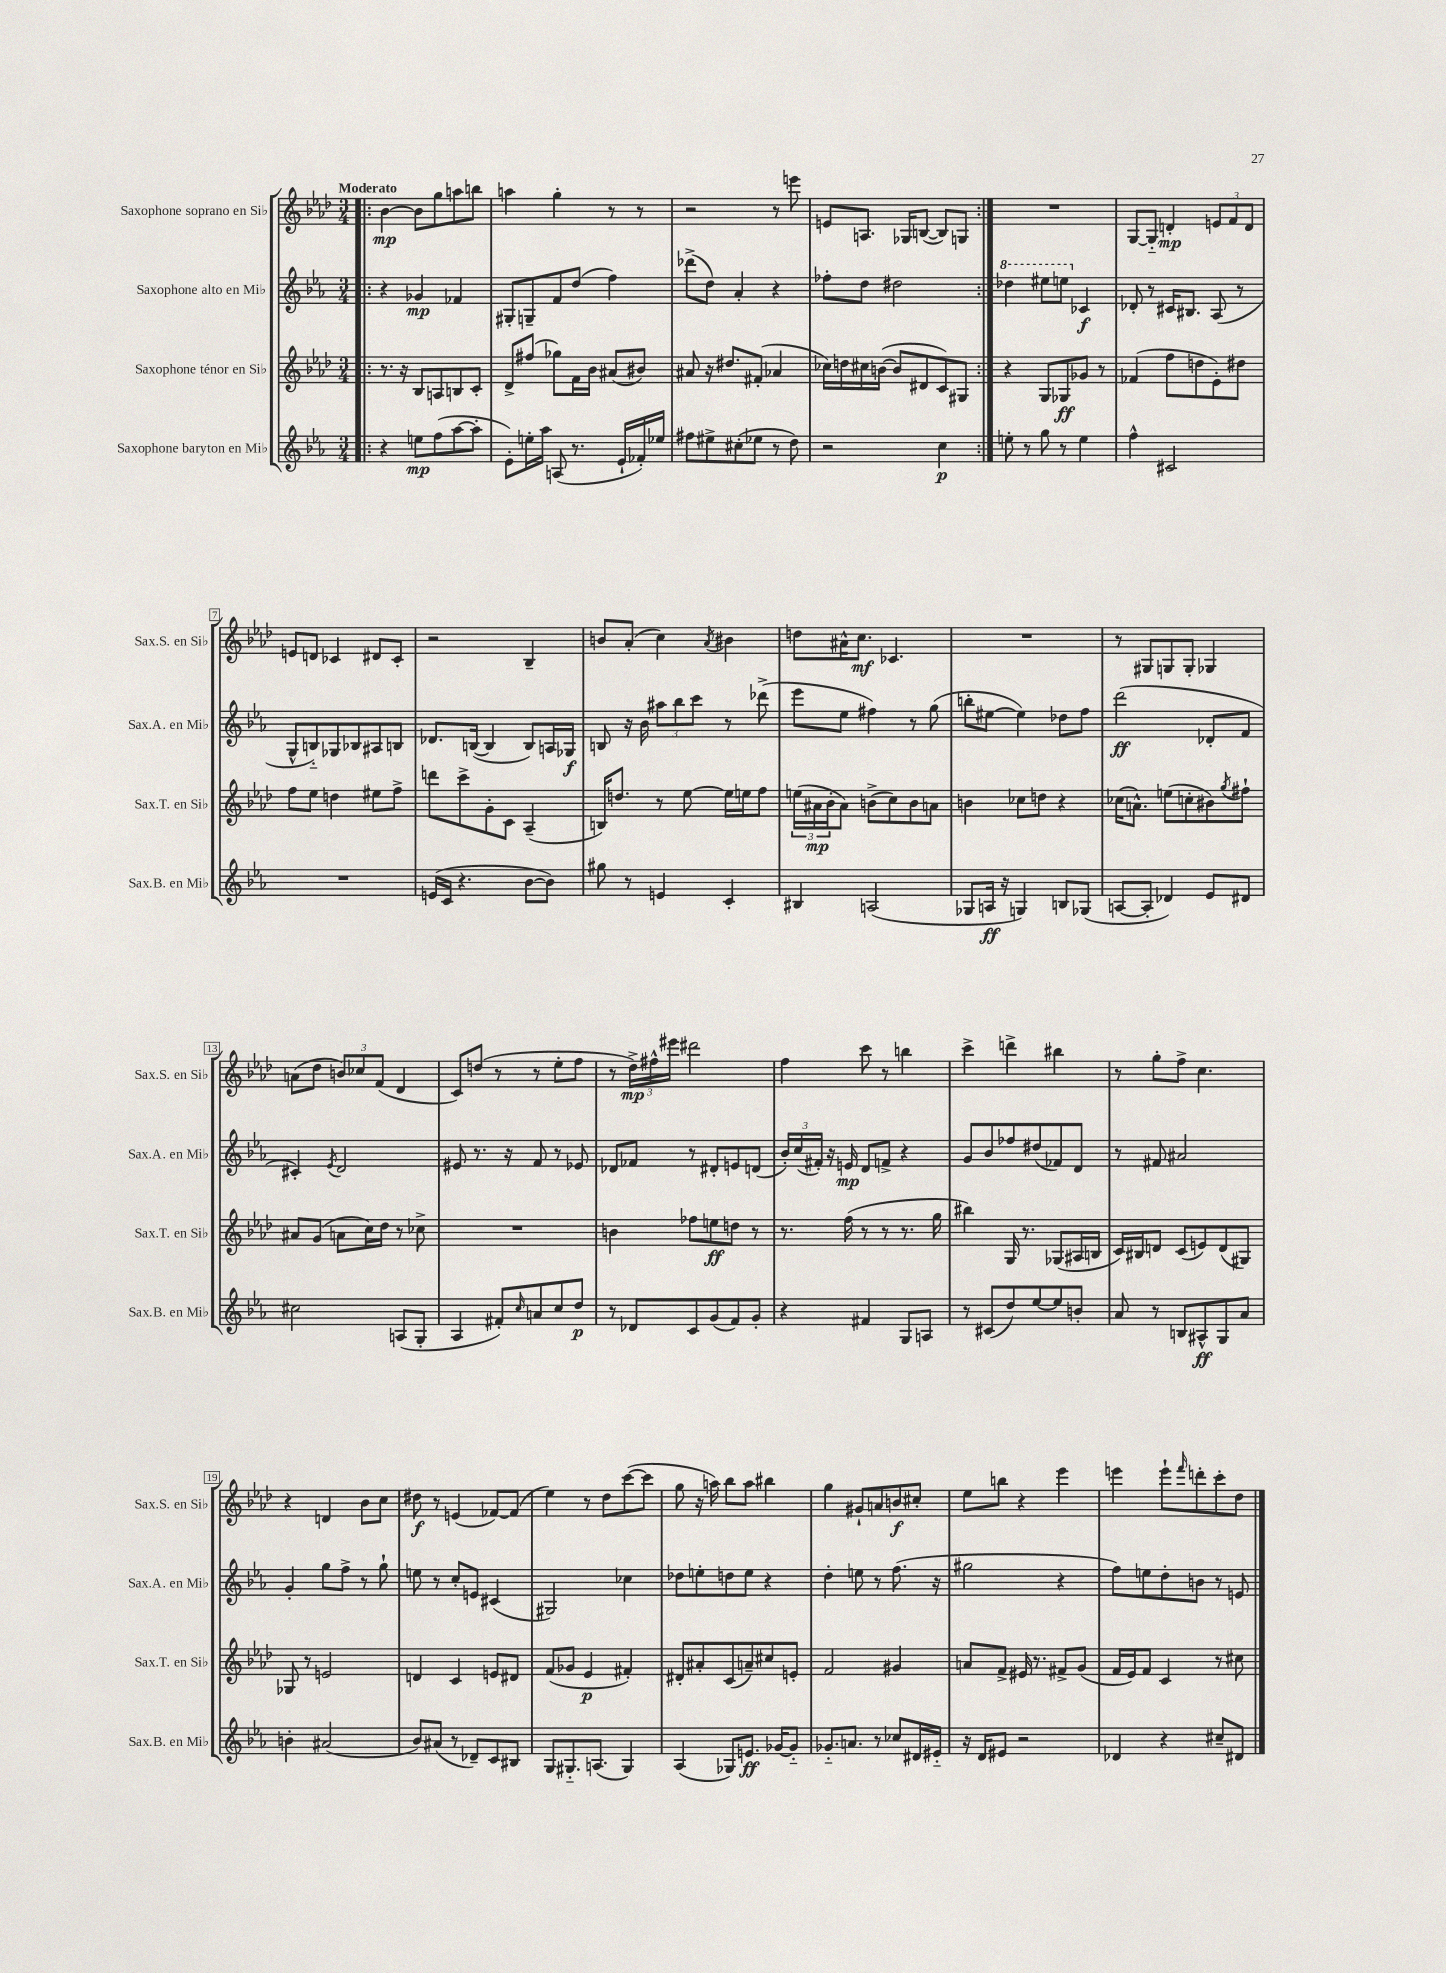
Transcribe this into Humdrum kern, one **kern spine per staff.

**kern	**kern	**kern	**kern
*staff4	*staff3	*staff2	*staff1
*clefG2	*clefG2	*clefG2	*clefG2
*k[b-e-a-]	*k[b-e-a-d-]	*k[b-e-a-]	*k[b-e-a-d-]
*M3/4	*M3/4	*M3/4	*M3/4
=!|:	=!|:	=!|:	=!|:
4r	8.r	4r	[4b-\
.	16r	.	.
8ee\L	8B-/L	4g-/	8b-\]L
(8ff\	8A/	.	8gg\
[8aa-\	8B/	4f-/	8aa\
8aa-'\]J	8c'/J	.	8bb\J
=	=	=	=
8e-'\L)	8d-^/L	8G#'/L	4aa\
16ee'\L	(8ff#/J	8G~/	.
16aa-\JJ	.	.	.
(8A/	8gg-\L)	8f/	4gg'\
8.r	16f\L	(8dd/J	.
.	16b-\JJ	.	.
.	(8a#/L	4ff\)	8r
16e-`/LL	.	.	.
16f-'/)	8b#/J)	.	8r
16ee-/JJ	.	.	.
=	=	=	=
8ff#\L	8a#/	(8ddd-^\L	2r
8ee#^\	16r	8dd\J)	.
.	8.dd#/L	.	.
(8cc#'\	.	4a-'/	.
8ee-\J	(8f#'/J	.	.
8r	4a-/	4r	8r
8dd\)	.	.	8eee\
=	=	=	=
2r	16cc-\LL)	8ff-'\L	8e/L
.	16dd\	.	.
.	16cc#\	8dd\J	8.A/J
.	([16b\JJ	.	.
.	8b/]L	2dd#\	.
.	.	.	16G-/LK
.	8d#/	.	([8B/J
4cc\	8c/)	.	8B/]L)
.	8G#/J	.	8G/J
=:|!	=:|!	=:|!	=:|!
8ee'\	4r	4ddd-\	2.r
8r	.	.	.
8gg\	8G/L	8eee#\L	.
8r	8G-/	8eee\J	.
4ee\	8g-/J	4c-/	.
.	8r	.	.
=	=	=	=
4ff^^\	(4f-/	8d-'/	[8G/L
.	.	8r	8G'~/]J
2c#/	8ff\L	16c#/LK	4d'/
.	.	8.B#/J	.
.	8dd\	.	.
.	8e-'\)	(8A-/	12e/L
.	.	.	12f/
.	8dd#\J	8r	.
.	.	.	12d/J
=	=	=	=
2.r	8ff\L	8G^^/L	8e/L
.	8ee-\J	8B'~/)	8d/J
.	4dd\	8G-/	4c-/
.	.	8B-/	.
.	8ee#\L	8A#/	8d#/L
.	8ff^\J	8B/J	8c-'/J
=	=	=	=
(16e/LL	8ddd\L	8.d-/L	2r
16c/JJ	.	.	.
4.r	8ccc^\	.	.
.	.	([16B/Jk	.
.	8g'\	4B/]	.
.	8c\J	.	.
[8b-\L	(4A-~/	8B/L)	4B-~/
8b-\]J)	.	16A/L	.
.	.	16G-/JJ	.
=	=	=	=
8gg#\	16B/LK)	8B/	8b/L
.	8.dd/J	.	.
8r	.	16r	(8a-'/J
.	.	16b-\	.
4e/	8r	12aa#\L	4cc\)
.	.	12bb-\	.
.	[8ee-\	.	.
.	.	12ccc\J	.
.	.	.	8qa-/
4c'/	16ee-\]LL	8r	4b#\
.	16ee\J	.	.
.	8ff\J	(8ddd-^\	.
=	=	=	=
4B#/	(24ee\LL	8eee-\L	8dd\L
.	24a#\	.	.
.	24b-'\J	.	.
.	8a#\J)	8ee-\J	16a#^^\K
.	.	.	8.cc\J
(2A/	(8b^\L	4ff#\)	.
.	8cc\)	.	4.c-/
.	8b\	8r	.
.	8a\J	(8gg\	.
=	=	=	=
8G-/L	4b\	8bb'\L	2.r
16A/Jk	.	[8ee#\J	.
16r	.	.	.
4G/)	8cc-\L	4ee#\])	.
.	8dd\J	.	.
8B/L	4r	8dd-\L	.
(8G-/J	.	8ff\J	.
=	=	=	=
[8A/L	(16cc-\LK	(2ddd\	8r
.	8.a^^\J)	.	.
8A'/]J	.	.	8G#/L
4d-/)	(8ee\L	.	8G/
.	8cc'\	.	8G'/J
8e-/L	8b#\)	8d-'/L	4G-/
.	8qgg/	.	.
8d#/J	8ff#`\J	8f/J	.
=	=	=	=
2cc#\	8a#/L	4c#'/)	(8a\L
.	(8g/J	.	8dd-\J
.	.	8qe-/	.
.	8a\L	2d/	12b/L)
.	.	.	12cc-/
.	16cc\L)	.	.
.	.	.	(12f/J
.	16dd-\JJ	.	.
(8A/L	8r	.	4d-/
8G'/J	8cc-^\	.	.
=	=	=	=
4A-/	2.r	8e#/	8c/L)
.	.	8.r	(8dd/J
8f#'/L)	.	.	8r
.	.	16r	.
16qqcc/	.	.	.
8a/	.	8f/	8r
8cc/	.	8r	8ee-'\L
8dd/J	.	8e-/	8ff\J
=	=	=	=
8r	4b\	8d-/L	8r
8d-/L	.	8f-/J	24dd-^\LL)
.	.	.	24ff#^^\
.	.	.	24eee#\JJ
8c/	8ff-\L	8r	2ddd#\
(8g/	8ee\	8d#'/L	.
8f/)	8dd\J	8e/	.
8g'/J	8r	(8d/J	.
=	=	=	=
4r	8.r	24b-'/LL)	4ff\
.	.	(24cc/	.
.	.	24f#'/JJ)	.
.	.	16r	.
.	(16ff\	16e/	.
4f#/	8r	8d/L	8ccc\
.	8r	8f^/J	8r
8G/L	8.r	4r	4bb\
8A/J	.	.	.
.	16gg\	.	.
=	=	=	=
8r	4bb#\)	8g/L	4ccc^\
(8c#/L	.	8b-/	.
8dd/)	16G/	8ff-/	4ddd^\
.	8.r	.	.
[8ee-/	.	(8dd#/	.
8ee-/]	(8G-/L	8f-/)	4bb#\
8b'/J	16A#/L	8d/J	.
.	16B/JJ	.	.
=	=	=	=
8a-/	16c/LL)	8r	8r
.	16B#/J	.	.
8r	8d/J	8f#/	8gg'\L
8B/L	(8c/L	2a#/	8ff^\J
8A#^^/	8e/)	.	4.cc\
8G/	(8d/	.	.
8a-/J	8G#/J)	.	.
=	=	=	=
4b'\	8G-/	4g'/	4r
.	8r	.	.
(2a#/	2e/	8gg\L	4d/
.	.	8ff^\J	.
.	.	8r	8b-\L
.	.	8gg`\	8cc\J
=	=	=	=
8b-/L)	4d/	8ee\	8dd#\
(8a#/J	.	8r	8r
8r	4c/	8cc'/L	(4e/
8d-~/L)	.	8e/J	.
8c/	8e/L	(4c#/	[8f-/L)
8B#/J	8d#/J	.	(8f-/]J
=	=	=	=
8G/L	(8f/L	2G#/)	4ee-\)
8.G#'~/	8g-/J	.	.
.	4e-/	.	8r
(8.A/J	.	.	.
.	.	.	8dd-\L
4G#/)	4f#'/)	4cc-\	([8ccc\
.	.	.	8ccc\]J
=	=	=	=
(4A-/	8d#'/L	8dd-\L	8gg\
.	8a#'/	8ee'\	16r
.	.	.	16aa\)
8G-/L)	(8c/	8dd\	8bb-\L
8.e/J	8a~/)	8ee\J	8aa\J
.	8cc#/	4r	4bb#\
[16g-/LK	.	.	.
8g-'~/]J	8e'/J	.	.
=	=	=	=
8.g-'~/L	2f/	4dd'\	4gg\
8.a/J	.	.	.
.	.	8ee\	8g#`/L
8r	.	8r	8a/
8cc-/L	4g#/	(8.ff\	8b/
16d#/L	.	.	8cc#'/J
16e#'~/JJ	.	16r	.
=	=	=	=
16r	8a/L	2gg#\	8ee-\L
16d/LK	.	.	.
8e#/J	8f^/J	.	8bb\J
2r	16e#/	.	4r
.	8.r	.	.
.	8f#^/L	4r	4eee-\
.	(8g/J	.	.
=	=	=	=
4d-/	16f/LL	8ff\L)	4eee\
.	16e-/J)	.	.
.	8f/J	8ee\	.
4r	4c/	8dd'\	8eee`\L
.	.	.	16qqfff/
.	.	8b\J	8ddd'\
8cc#~/L	8r	8r	8ccc'\
8d#/J	8cc#\	8e/	8dd-\J
==	==	==	==
*-	*-	*-	*-
